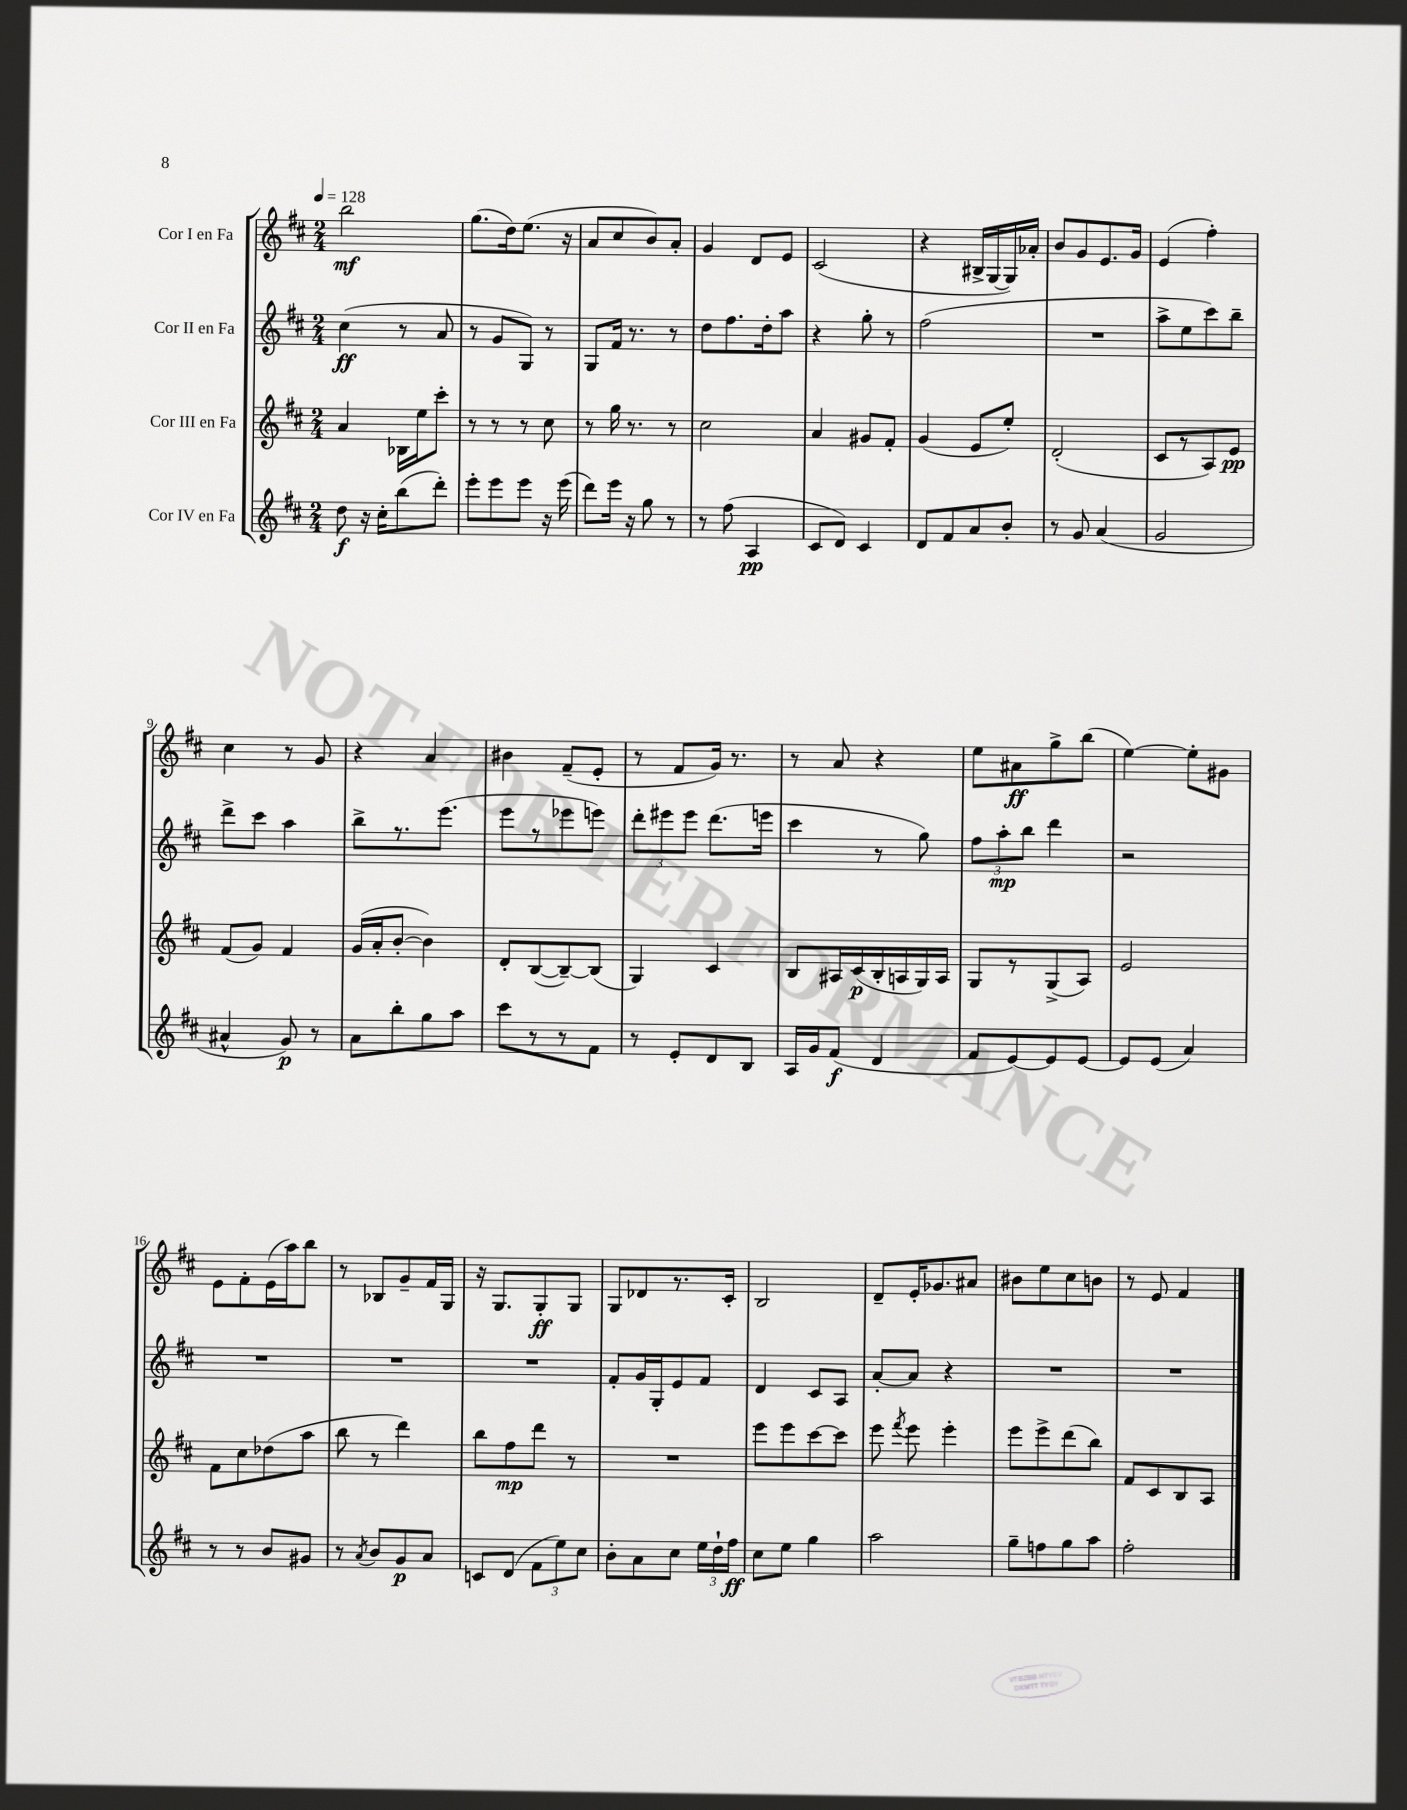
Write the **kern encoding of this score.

**kern	**dynam	**kern	**dynam	**kern	**dynam	**kern	**dynam
*part4	*part4	*part3	*part3	*part2	*part2	*part1	*part1
*staff4	*staff4	*staff3	*staff3	*staff2	*staff2	*staff1	*staff1
*I"Cor IV en Fa	*	*I"Cor III en Fa	*	*I"Cor II en Fa	*	*I"Cor I en Fa	*
*clefG2	*	*clefG2	*	*clefG2	*	*clefG2	*
*k[f#c#]	*	*k[f#c#]	*	*k[f#c#]	*	*k[f#c#]	*
*M2/4	*	*M2/4	*	*M2/4	*	*M2/4	*
*MM128	*	*MM128	*	*MM128	*	*MM128	*
=1	=1	=1	=1	=1	=1	=1	=1
8dd\	f	4a/	.	(4cc#\	ff	2bb\	mf
16r	.	.	.	.	.	.	.
16cc#'\KL	.	.	.	.	.	.	.
(8bb\	.	16B-X\LL	.	8r	.	.	.
.	.	16ee\J	.	.	.	.	.
8ddd'\J)	.	8ccc#'\J	.	8a/	.	.	.
=2	=2	=2	=2	=2	=2	=2	=2
8eee'\L	.	8r	.	8r	.	(8.gg\L	.
8eee\	.	8r	.	8g/L	.	.	.
.	.	.	.	.	.	16dd\k)	.
8eee\J	.	8r	.	8G/J)	.	(8.ee\J	.
16r	.	8cc#\	.	8r	.	.	.
(16eee\	.	.	.	.	.	16r	.
=3	=3	=3	=3	=3	=3	=3	=3
8ddd\L)	.	8r	.	8G/L	.	8a/L	.
16eee\Jk	.	16gg\	.	16f#/Jk	.	8cc#/	.
16r	.	8.r	.	8.r	.	.	.
8gg\	.	.	.	.	.	8b/)	.
8r	.	8r	.	8r	.	8a'/J	.
=4	=4	=4	=4	=4	=4	=4	=4
8r	.	2cc#\	.	8dd\L	.	4g/	.
(8ff#\	.	.	.	8.ff#\	.	.	.
4A/	pp	.	.	.	.	8d/L	.
.	.	.	.	16dd'\k	.	.	.
.	.	.	.	8aa\J	.	8e/J	.
=5	=5	=5	=5	=5	=5	=5	=5
8c#/L	.	4a/	.	4r	.	(2c#/	.
8d/J)	.	.	.	.	.	.	.
4c#/	.	8g#X/L	.	8gg'\	.	.	.
.	.	8f#'/J	.	8r	.	.	.
=6	=6	=6	=6	=6	=6	=6	=6
8d/L	.	(4g/	.	(2ff#\	.	4r	.
8f#/	.	.	.	.	.	.	.
8a/	.	8e/L	.	.	.	16B#X^/LL	.
.	.	.	.	.	.	[16G/	.
8b'/J	.	8ee'/J)	.	.	.	16G/])	.
.	.	.	.	.	.	16a-X'/JJ	.
=7	=7	=7	=7	=7	=7	=7	=7
8r	.	(2d'/	.	2r	.	8b/L	.
8g/	.	.	.	.	.	8g/	.
(4a/	.	.	.	.	.	8.e/	.
.	.	.	.	.	.	16g/Jk	.
=8	=8	=8	=8	=8	=8	=8	=8
2g/	.	8c#/L	.	8aa^\L	.	(4e/	.
.	.	8r	.	8ee\	.	.	.
.	.	8A/)	.	8ccc#\)	.	4ff#'\)	.
.	.	8e/J	pp	8bb~\J	.	.	.
!!LO:LB:g=z
=9	=9	=9	=9	=9	=9	=9	=9
4a#X^^/	.	(8f#/L	.	8ddd^\L	.	4cc#\	.
.	.	8g/J)	.	8ccc#\J	.	.	.
8g/)	p	4f#/	.	4aa\	.	8r	.
8r	.	.	.	.	.	8g/	.
=10	=10	=10	=10	=10	=10	=10	=10
8a\L	.	(16g/LL	.	8bb^\L	.	4r	.
.	.	16a'/J	.	.	.	.	.
8bb'\	.	[8b'/J	.	8.r	.	.	.
8gg\	.	4b\])	.	.	.	4a/	.
.	.	.	.	(8.eee\J	.	.	.
8aa\J	.	.	.	.	.	.	.
=11	=11	=11	=11	=11	=11	=11	=11
8ccc#\L	.	8d'/L	.	8eee\L	.	4b#X\	.
8r	.	([8B/	.	8r	.	.	.
8r	.	8B~/_)	.	8eee-X\	.	(8f#~/L	.
8f#\J	.	(8B/J]	.	8eeen\J)	.	8e'/J	.
=12	=12	=12	=12	=12	=12	=12	=12
8r	.	4G/)	.	12ddd'\L	.	8r	.
.	.	.	.	12eee#X\	.	.	.
8e'/L	.	.	.	.	.	8f#/L	.
.	.	.	.	12eee#\J	.	.	.
8d/	.	4c#/	.	(8.ddd\L	.	16g/Jk)	.
.	.	.	.	.	.	8.r	.
8B/J	.	.	.	.	.	.	.
.	.	.	.	16eeen\Jk	.	.	.
=13	=13	=13	=13	=13	=13	=13	=13
16A/LL	.	8B/L	.	4ccc#\	.	8r	.
16g/J	.	.	.	.	.	.	.
(8f#/J	f	16A#X/L	.	.	.	8a/	.
.	.	(16c#/	p	.	.	.	.
4d/	.	16B'/	.	8r	.	4r	.
.	.	16An/	.	.	.	.	.
.	.	16G/)	.	8gg\)	.	.	.
.	.	16A/JJ	.	.	.	.	.
=14	=14	=14	=14	=14	=14	=14	=14
8f#/L	.	8G/L	.	12ff#\L	.	8ee\L	.
.	.	.	.	12aa'\	mp	.	.
[8e/)	.	8r	.	.	.	8a#X\	ff
.	.	.	.	12bb\J	.	.	.
8e/]	.	(8G^/	.	4ddd\	.	8gg^\	.
[8e/J	.	8A/J)	.	.	.	(8bb\J	.
=15	=15	=15	=15	=15	=15	=15	=15
8e/L]	.	2e/	.	2r	.	[4ee\)	.
(8e/J	.	.	.	.	.	.	.
4a/)	.	.	.	.	.	8ee'\L]	.
.	.	.	.	.	.	8g#X\J	.
!!LO:LB:g=z
=16	=16	=16	=16	=16	=16	=16	=16
8r	.	8f#\L	.	2r	.	8e\L	.
8r	.	8cc#\	.	.	.	8f#'\	.
8b/L	.	(8dd-X\	.	.	.	(16e\L	.
.	.	.	.	.	.	16aa\J)	.
8g#X/J	.	8aa\J	.	.	.	8bb\J	.
=17	=17	=17	=17	=17	=17	=17	=17
8r	.	8bb\	.	2r	.	8r	.
8qa/	.	.	.	.	.	.	.
8b/L	.	8r	.	.	.	8B-X/L	.
8g/	p	4ddd\)	.	.	.	8g~/	.
8a/J	.	.	.	.	.	16f#/L	.
.	.	.	.	.	.	16G/JJ	.
=18	=18	=18	=18	=18	=18	=18	=18
8cn/L	.	8bb\L	.	2r	.	16r	.
.	.	.	.	.	.	8.G/L	.
(8d/J	.	8ff#\	mp	.	.	.	.
12f#\L	.	8ddd\J	.	.	.	8G'/	ff
12ee\)	.	.	.	.	.	.	.
.	.	8r	.	.	.	8G/J	.
12cc#\J	.	.	.	.	.	.	.
=19	=19	=19	=19	=19	=19	=19	=19
8b'\L	.	2r	.	8f#'/L	.	8G/L	.
8a\	.	.	.	16g/L	.	8d-X/	.
.	.	.	.	16G'/J	.	.	.
8cc#\J	.	.	.	8e/	.	8.r	.
24ee\LL	.	.	.	8f#/J	.	.	.
24dd`\	.	.	.	.	.	.	.
.	.	.	.	.	.	16c#'/Jk	.
24ff#\JJ	ff	.	.	.	.	.	.
=20	=20	=20	=20	=20	=20	=20	=20
8cc#\L	.	8eee\L	.	4d/	.	2B/	.
8ee\J	.	8eee\	.	.	.	.	.
4gg\	.	[8ccc#\	.	8c#/L	.	.	.
.	.	8ccc#\J]	.	8A/J	.	.	.
=21	=21	=21	=21	=21	=21	=21	=21
2aa\	.	8eee\	.	[8a'/L	.	8d~/L	.
.	.	8qfff#/	.	.	.	.	.
.	.	8eee\	.	8a/J]	.	16e'/K	.
.	.	.	.	.	.	8.g-X/	.
.	.	4eee'\	.	4r	.	.	.
.	.	.	.	.	.	8a#X/J	.
=22	=22	=22	=22	=22	=22	=22	=22
8gg~\L	.	8eee\L	.	2r	.	8b#X\L	.
8ffn\	.	8eee^\	.	.	.	8ee\	.
8gg\	.	(8ddd\	.	.	.	8cc#\	.
8aa\J	.	8bb\J)	.	.	.	8bn\J	.
=23	=23	=23	=23	=23	=23	=23	=23
2ff#'\	.	8f#/L	.	2r	.	8r	.
.	.	8c#/	.	.	.	8e/	.
.	.	8B/	.	.	.	4f#/	.
.	.	8A/J	.	.	.	.	.
==	==	==	==	==	==	==	==
*-	*-	*-	*-	*-	*-	*-	*-
